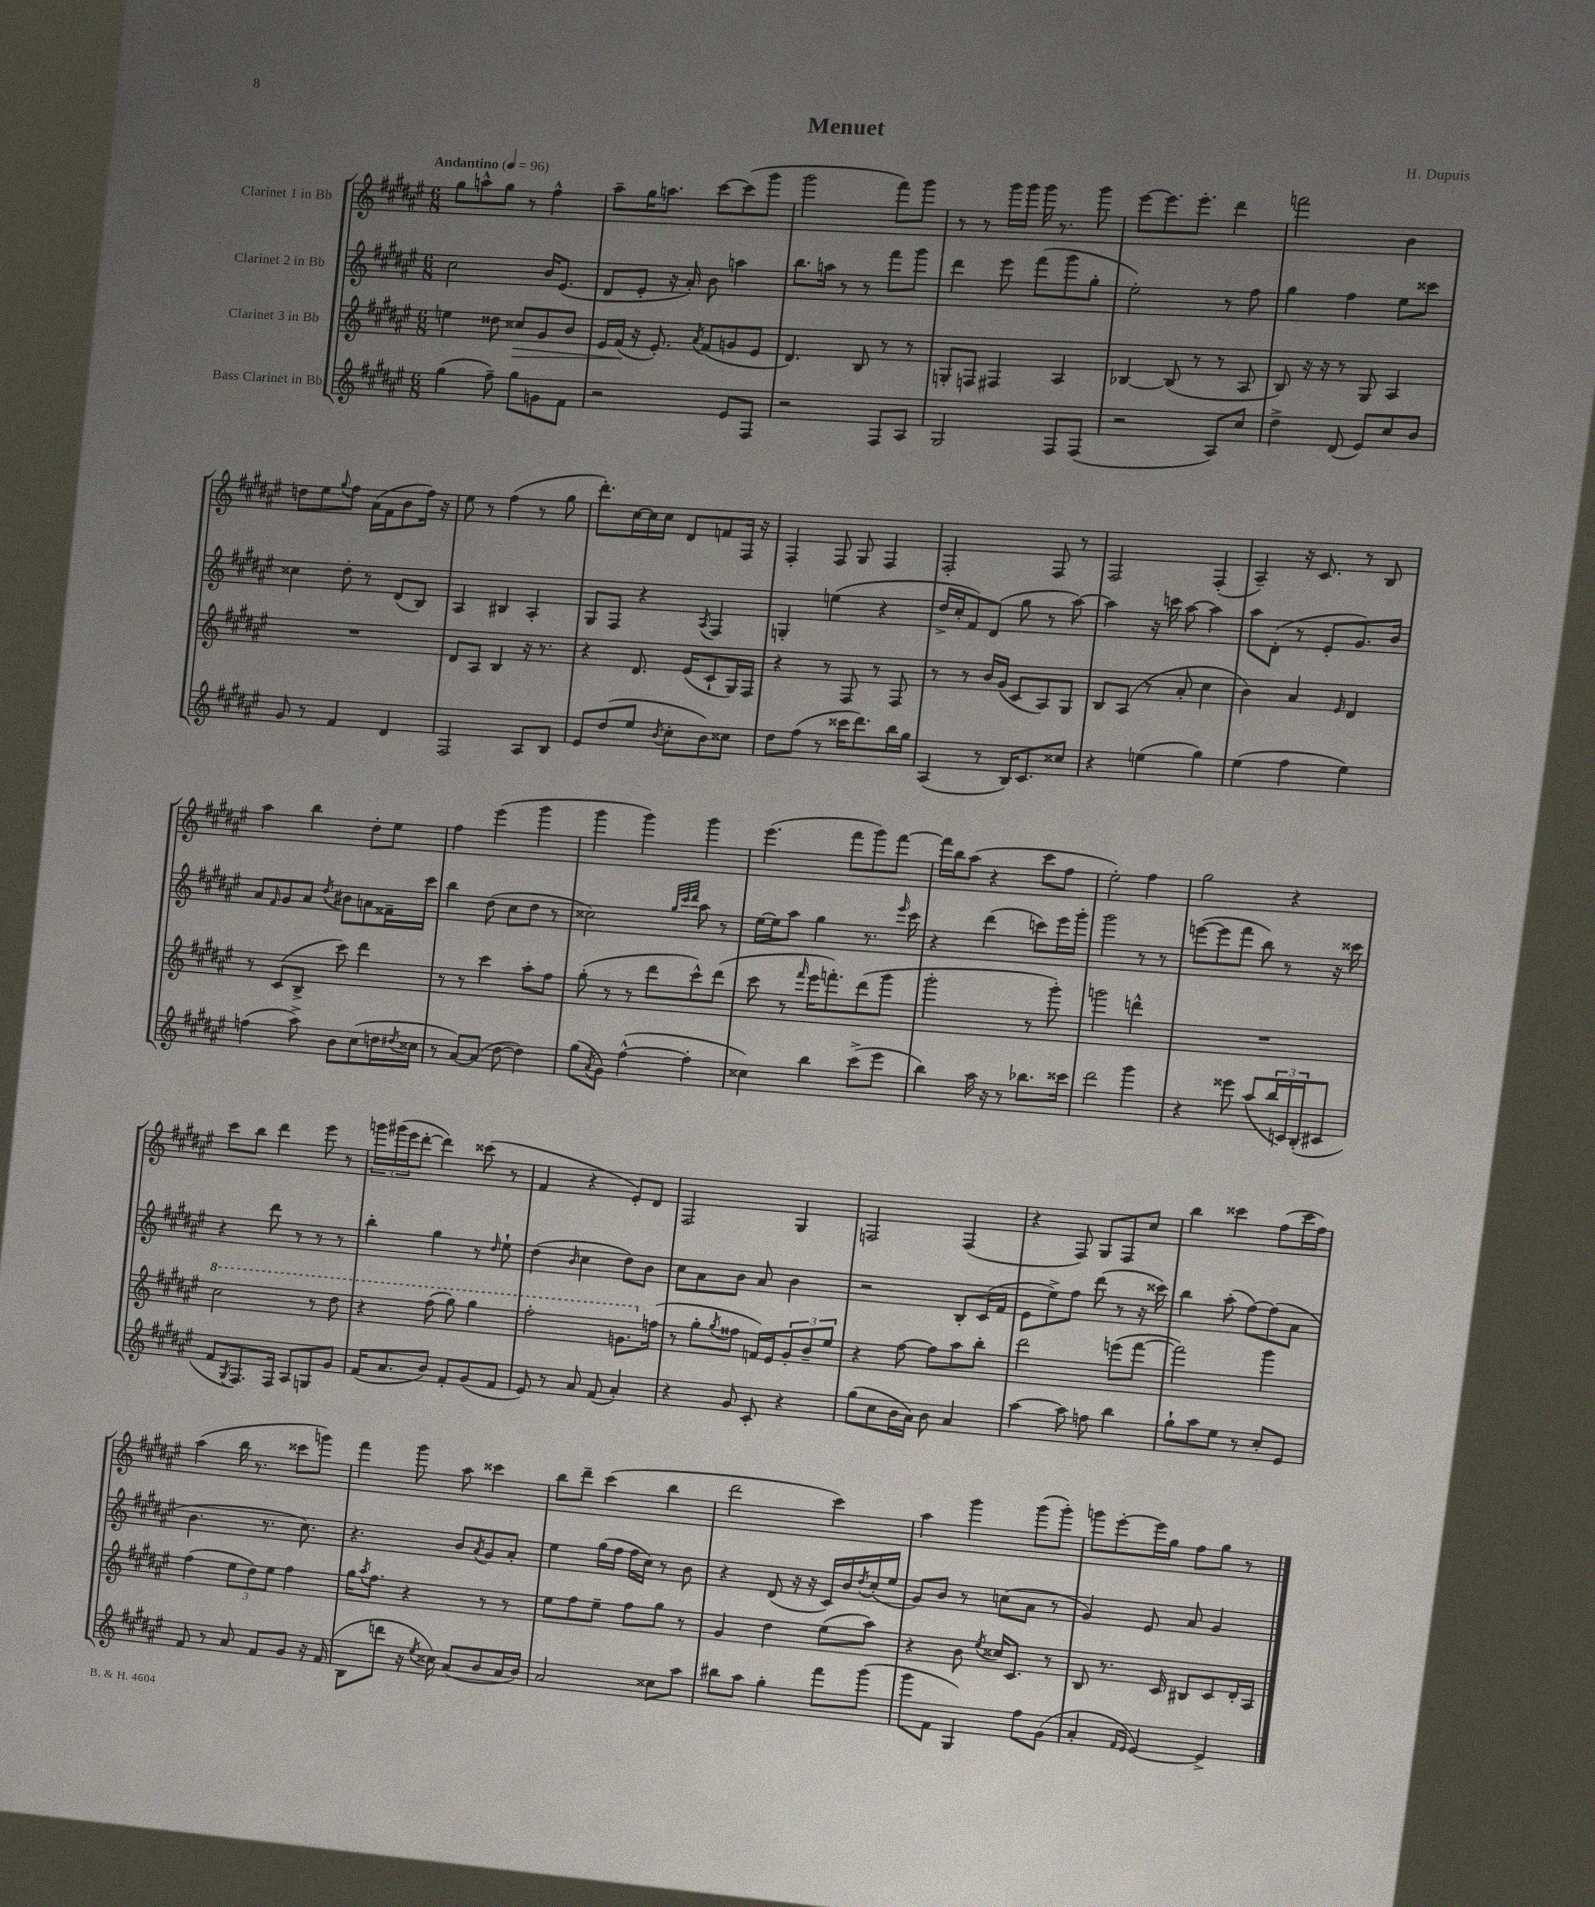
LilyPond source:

\header { title = "Menuet" composer = "H. Dupuis" }
<<
\new StaffGroup <<
\new Staff = "s0" \with { instrumentName = "Clarinet 1 in Bb" } {
    \clef treble \key fis \major \numericTimeSignature \time 6/8 \tempo "Andantino" 4 = 96
    gis''8 a''8-^ gis''8 r8 fis''4-^ |
    ais''8-- gis''16 a''8. cis'''8~ cis'''8( gis'''8 |
    gis'''2 fis'''8) gis'''8 |
    r8 r8 gis'''16 gis'''16 gis'''16 r8. gis'''8 |
    eis'''8~ eis'''8. eis'''8.-. dis'''4 |
    f'''2 b'4 |
    d''8 eis''8 \appoggiatura { gis''8 } fis''8 ais'16( fis'16 b'8 fis''16) r16 |
    eis''8 r8 fis''4( r8 gis''8 |
    dis'''8.-.) cis''16~ cis''16 cis''16 dis'8 f'8 fis16 r16 |
    fis4-. fis8 gis8 fis4 |
    fis2-. fis8 r8 |
    fis2 fis4-.( |
    ais4--) r16 cis'8. r8 b8 |
    ais''4 b''4 dis''8-. eis''8 |
    fis''4 eis'''4( gis'''4 |
    gis'''4 gis'''4) gis'''4 |
    eis'''4.( fis'''8 gis'''8) fis'''8~ |
    fis'''16 b''16 ais''8( r4 cis'''8 fis''8 |
    eis''2-.) fis''4 |
    gis''2 r4 |
    cis'''8 b''8 dis'''4 eis'''8 r8 |
    \tuplet 3/2 { g'''16 gis'''16( eis'''16 } dis'''8~-. dis'''4) cisis'''8( r8 |
    fis'4 r4 eis'8-.) dis'8 |
    fis2 gis4 |
    f2 f4( |
    r4 fis8) gis8 fis8 cis''8 |
    b''4 cisis'''4 fis''8( cisis'''16 fis''16) |
    ais''4( b''16 r8. cisis'''8 g'''8) |
    fis'''4 gis'''8 ais''8 cisis'''4 |
    b''8 dis'''8-- cis'''4( b''4 |
    dis'''2 cis'''4) |
    ais''4 gis'''4 gis'''8( gis'''8-.) |
    g'''8 eis'''8~-. eis'''16 gis''16 fis''8 gis''8 r8 \bar "|." |
}
\new Staff = "s1" \with { instrumentName = "Clarinet 2 in Bb" } {
    \clef treble \key fis \major \numericTimeSignature \time 6/8
    cis''2 b'16 eis'8.( |
    dis'8 eis'8-. r16 ais'16-.) b'8 a''4 |
    b''8. a''16 r8 r8 fis'''8 gis'''8 |
    dis'''4 eis'''8 fis'''8( gis'''8 gis''8-. |
    eis''2-.) r8 fis''8 |
    gis''4 fis''4 eis''8 cisis'''8 |
    cisis''4 dis''8-. r8 dis'8( b8) |
    ais4 bis4 ais4-. |
    gis8 fis8 r4 \acciaccatura { ais8 } fis4 |
    g4-. e''4( r4 |
    dis''16-> cis''16-. fis'8) dis'8( gis''8 r8 ais''8~) |
    ais''4 r16 c'''16 ais''8~ ais''4 |
    ais''8 dis'8-.( r8 eis'8-. gis'8.) b'16 |
    ais'8 \grace { fis'16 } gis'8 ais'8 \acciaccatura { dis''8 } bis'8 a'8 fisis'16-- cis'''16 |
    b''4 dis''8( cis''8 dis''8 r8 |
    cisis''2) \grace { gis''32 cis'''32 dis'''32 } ais''8 r8 |
    eis''16~ eis''16 ais''8 gis''4 r8. \grace { eis'''16 } cis'''16 |
    r4 dis'''4( c'''8) eis'''16 gis'''16-. |
    gis'''2 r8 r8 |
    e'''8~( e'''8 fis'''8 b''8) r8 r16 cisis'''16 |
    r4 dis'''8 r8 r8 r8 |
    b''4-. gis''4 r8 \grace { dis''16 } eis''8-! |
    dis''4( \grace { b'16 } cis''4 dis''8) b'8 |
    cis''8 ais'8 b'8 ais'8 b'4 |
    r2 b8-. cis'16( fis'16 |
    eis'8 eis''8->) fis''8 dis'''8( r8 r16 cisis'''16) |
    b''4 ais''8-.( fis''8~) fis''8( ais'8 |
    b'4. r8. cis''8.) |
    r4. b'8 \acciaccatura { ais'8 } gis'8 ais'8-. |
    eis''4 gis''16( fis''16 fis''16 cis''16) r8 b'8 |
    r4 dis'8( r16 r16 cis'16) b'16 \acciaccatura { dis''8 } cis''16-.( eis''16 |
    gis'8) b'8 r8 c''8( ais'8 r8 |
    gis'4) eis'8 ais'8 gis'4 \bar "|." |
}
\new Staff = "s2" \with { instrumentName = "Clarinet 3 in Bb" } {
    \clef treble \key fis \major \numericTimeSignature \time 6/8
    e''4 disis''8 cisis''8\> gis'8 b'8 |
    eis'16 fis'16\!( r16 eis'8.-.) \acciaccatura { ais'8 } fis'8( g'8 eis'8 |
    dis'4.) b8 r8 r8 |
    g8-. f8 fis4 ais4 |
    bes4~ bes8( r8 r8 ais8 |
    b8) r16 r16 r8 gis8 ais4 |
    R2. |
    dis'8 ais8 b4 r16 r8. |
    r4 dis'8. eis'16( cis'8-! gis16) fis16 |
    r4 r8 fis8 r8 fis8 |
    r8 r8 b'16 gis'16( cis'8 ais8) gis8 |
    b8 ais8( r8 ais'8-. cis''4 |
    b'4) ais'4 \grace { eis'16 } dis'4 |
    r8 cis'8( b8-> cis'''8) dis'''4 |
    r8 r8 cis'''4 ais''8-. fis''8 |
    gis''8-.( r8 r8 dis'''8 cis'''8-^) dis'''8( |
    cis'''8 r8 \grace { fis'''16 } eis'''16 f'''8.-.) dis'''8( gis'''8 |
    gis'''2-. r8 gis'''8-.) |
    g'''2 d'''4-^ |
    R2. |
    \ottava #1 cis'''2 r8 dis'''8 |
    r4 fis'''8( gis'''8) gis'''4 |
    fis'''2-. g''8. \ottava #0 f''16( |
    r8 gis''8-. \acciaccatura { gis''8 } fisis''8 f'16) eis'16 \tuplet 3/2 { gis'8-. b'8-- eis''8 } |
    r4 fis''8~ fis''8 ais''8 b''8-. |
    dis'''2 e'''8( fis'''8~ |
    fis'''2) gis'''4 |
    fis''4( \tuplet 3/2 { eis''8 dis''8) eis''8 } fis''4 |
    gis''16 \acciaccatura { ais''8 } fis''8. r4 r8 r8 |
    eis''8 fis''8 eis''8-- fis''8 gis''8 r8 |
    gis'4 dis''4 eis''8( ais''8) |
    r4 b'8 \acciaccatura { eis''8 } cisis''16 cis'8. r8 |
    b8 r8. cis'16 bis8 cis'8 dis'16-. ais16 \bar "|." |
}
\new Staff = "s3" \with { instrumentName = "Bass Clarinet in Bb" } {
    \clef treble \key fis \major \numericTimeSignature \time 6/8
    gis''4( fis''8--) gis''8 g'8 fis'8 |
    r2 eis'8 fis8 |
    r2 fis8 ais8 |
    gis2 fis8 fis8( |
    r2 ais8) cis''8 |
    dis''4-> dis'8( eis'8) cis''8 b'8 |
    gis'8 r8 fis'4 dis'4 |
    fis2 ais8 b8 |
    eis'8 dis''8( eis''8 \acciaccatura { b'8 } cis''8-. b'8) cisis''8 |
    dis''8 fis''8( r8 cisis'''16 dis'''8.) b''16 gis''16 |
    ais4( r8 b16) cis'8. cisis''8 |
    r4 e''4( gis''4) |
    eis''4( fis''4 eis''4) |
    f''4( ais''8->) b'8 cis''8( d''16 \acciaccatura { dis''8 } cisis''16 |
    r8 ais'8~) ais'8( dis''8~ dis''4) |
    gis''8( \acciaccatura { ais'8 } gis'8) fis''4~-^( fis''4-. |
    cisis''4) b''4 cis'''8->( eis'''8 |
    b''4) ais''16 r16 r8 bes''8. cisis'''16 |
    dis'''2 gis'''4 |
    r4 eisis'''8 ais''8( \tuplet 3/2 { b''16 c'16) b16-.( } cis'8 |
    fis'8 \acciaccatura { gis8 } fis8.) fis16 ais8 g8 gis'8 |
    fis'16( ais'8. b'8) fis'8-. gis'8( fis'8 |
    eis'8) r8 ais'8 fis'8( ais'4-.) |
    r4 gis'8 cis'8-. r4 |
    gis''8( cis''8 b'16 ais'16) b'8 ais'4 |
    ais''4~ ais''8 f''8 b''4 |
    gis''8-! ais''8 eis''8 r8 cis''8-. eis'8 |
    fis'8 r8 ais'8 fis'8 gis'8 r16 fis'16( |
    b8 d'''8 r16 \acciaccatura { eis''8 } cisis''16) ais'8( b'8 ais'16 b'16) |
    ais'2 cisis''8 ais''8 |
    bis''8 ais''8 gis''4-. fis'''8 gis'''8( |
    gis'''8 fis'8 gis4) fis''8 gis'8( |
    ais'4-. \grace { fis'16 eis'16 } eis'4~) eis'4-> \bar "|." |
}
>>
>>
\layout { \context { \Score \remove "Bar_number_engraver" } }
